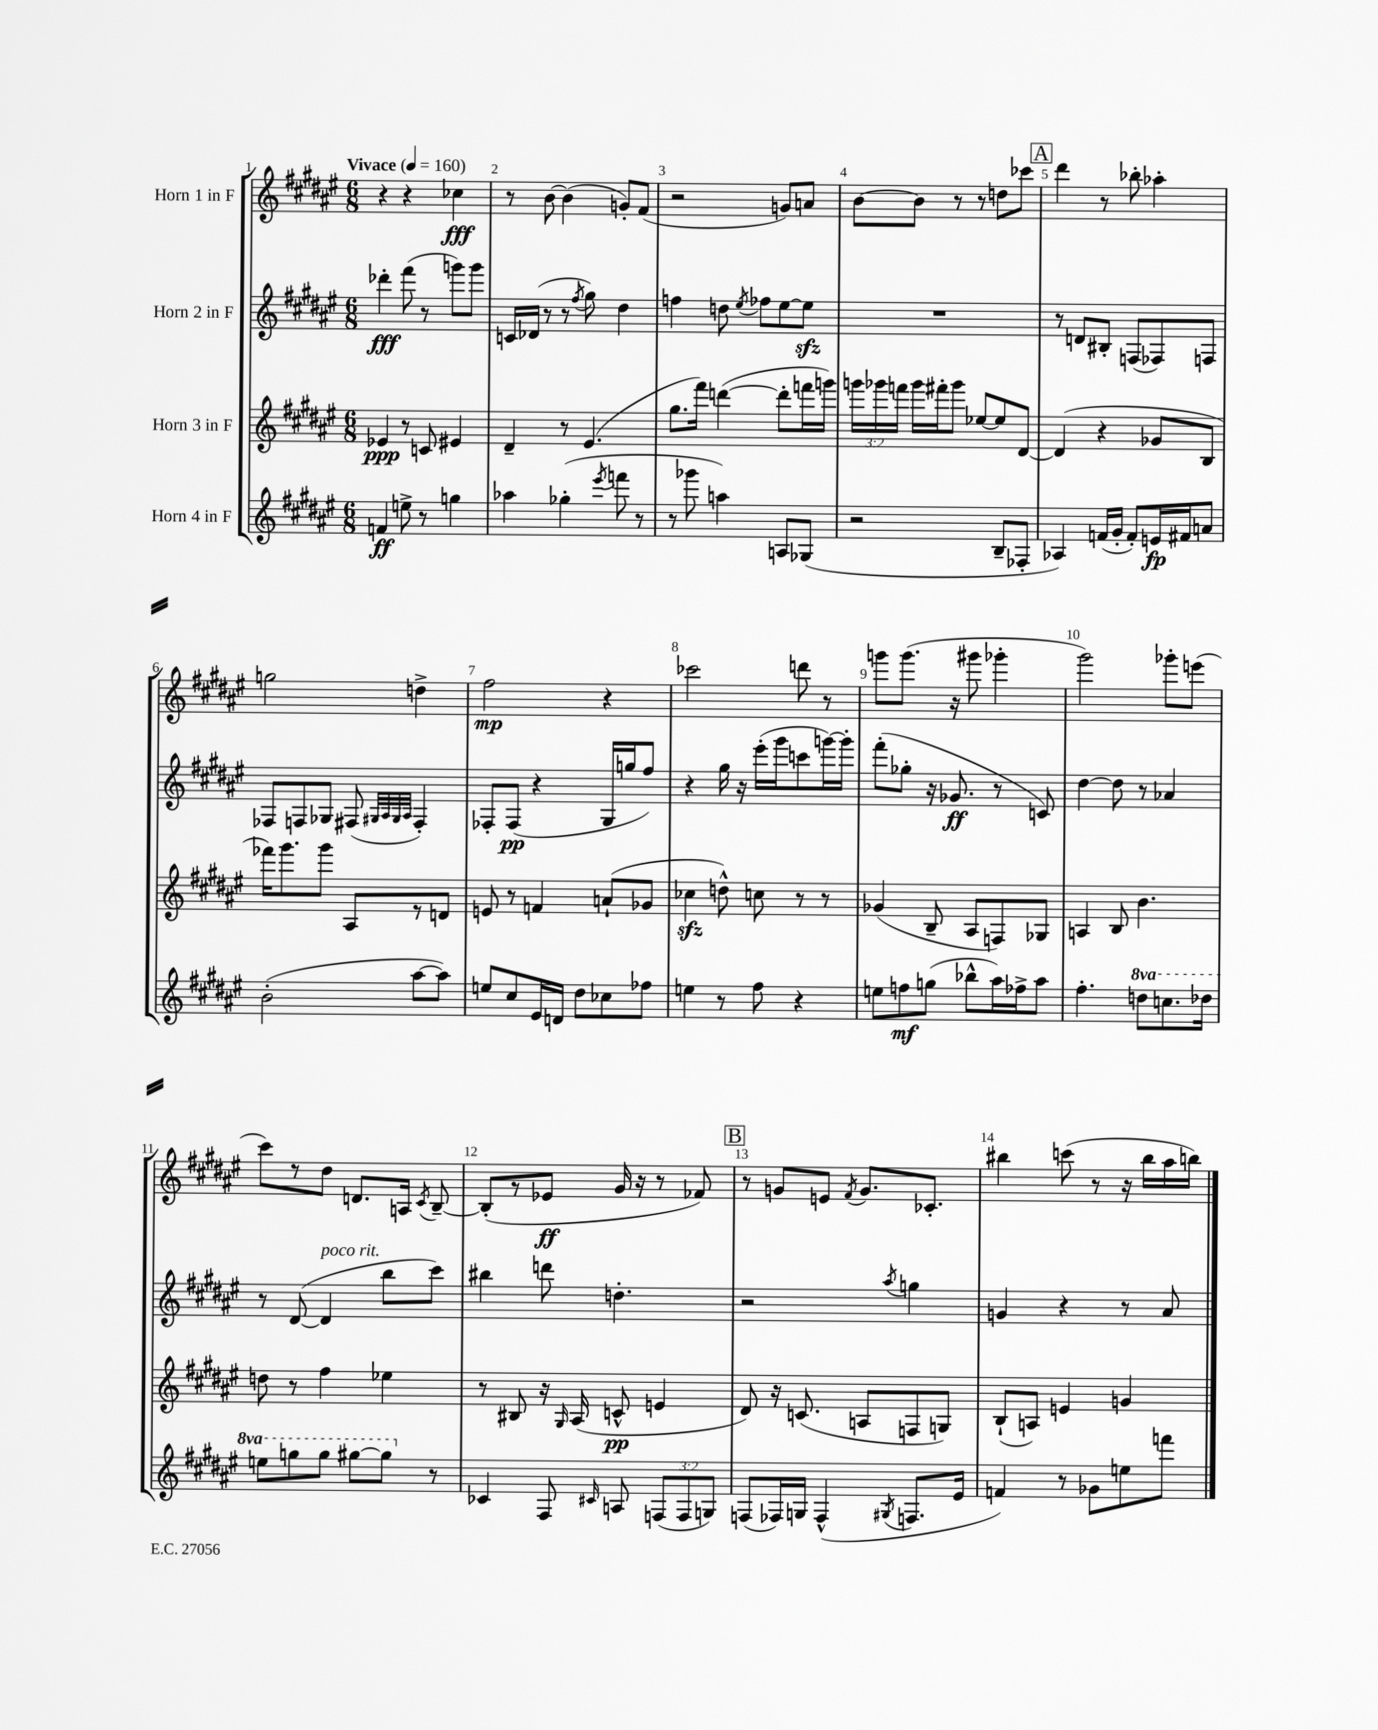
<<
\new StaffGroup <<
\new Staff = "s0" \with { instrumentName = "Horn 1 in F" } {
    \clef treble \key fis \major \numericTimeSignature \time 6/8 \tempo "Vivace" 4 = 160
    \autoBeamOff r4 r4 ces''4\fff |
    r8 b'8~ b'4( g'8[-.) fis'8]( |
    r2 g'8[) a'8] |
    b'8[~ b'8] r8 r8 d''8[ ces'''8] |
    \mark \markup { \box "A" } dis'''4 r8 bes''8-. aes''4-. |
    g''2 d''4-> |
    fis''2\mp r4 |
    ces'''2 d'''8 r8 |
    g'''8[ g'''8.]( r16 gis'''8 ges'''4-. |
    gis'''2) ges'''8[-. e'''8]( |
    cis'''8[) r8 dis''8] d'8.[ a16] \acciaccatura { cis'8 } b8~-- |
    b8[-.( r8 ees'8]\ff gis'16 r16 r8 fes'8) |
    \mark \markup { \box "B" } r8 g'8[ e'8] \acciaccatura { fis'8 } g'8.[ ces'8.]-. |
    bis''4 c'''8( r8 r16 bis''16[ ais''16 b''16]) \bar "|." |
}
\new Staff = "s1" \with { instrumentName = "Horn 2 in F" } {
    \clef treble \key fis \major \numericTimeSignature \time 6/8
    \autoBeamOff des'''4-.\fff fis'''8( r8 g'''8[) g'''8] |
    c'16[ des'16]( r8 r8 \acciaccatura { fis''8 } gis''8) dis''4 |
    f''4 d''8 \acciaccatura { eis''8 } fes''8[ eis''8~ eis''8]\sfz |
    R2. |
    \mark \markup { \box "A" } r8 d'8[ bis8]-. f8[( fes8) f8] |
    fes8[ f8 ges8] fis8( \grace { gis32[ ais32 gis32 ais32] } fis4-.) |
    fes8[-. fes8]\pp( r4 gis16[ g''16 fis''8]) |
    r4 gis''16 r16 eis'''16[-.( gis'''16 c'''8 g'''16~) g'''16]-. |
    fis'''8[-.( ges''8]-. r16 ges'8.\ff r8 c'8) |
    dis''4~ dis''8 r8 aes'4 |
    r8 dis'8~( dis'4^\markup { \italic "poco rit." } b''8[ cis'''8]) |
    bis''4 d'''8 d''4.-. |
    \mark \markup { \box "B" } r2 \acciaccatura { ais''8 } g''4 |
    g'4 r4 r8 ais'8 \bar "|." |
}
\new Staff = "s2" \with { instrumentName = "Horn 3 in F" } {
    \clef treble \key fis \major \numericTimeSignature \time 6/8 \override Staff.TupletNumber.text = #tuplet-number::calc-fraction-text
    \autoBeamOff ees'4\ppp r8 c'8 eis'4 |
    dis'4-- r8 eis'4.( |
    gis''8.[ fis'''16]) d'''4~( d'''8[-. f'''16 g'''16]) |
    \tuplet 3/2 { g'''16[ ges'''16 f'''16] } ges'''16[ fis'''16-. ges'''8] ees''8[~ ees''8 dis'8]~ |
    \mark \markup { \box "A" } dis'4( r4 ges'8[ b8] |
    fes'''16[) gis'''8. gis'''8] ais8[ r8 d'8] |
    e'8 r8 f'4 a'8[-!( ges'8] |
    ces''4\sfz d''8-^) c''8 r8 r8 |
    ges'4( b8-- ais8[ f8) ges8] |
    a4 b8 b'4. |
    d''8 r8 fis''4 ees''4 |
    r8 bis8 r16 \grace { gis16 } ais16( c'8-^\pp e'4 |
    \mark \markup { \box "B" } dis'8) r16 c'8.( a8[ f8 g8]) |
    b8[-!( a8]) e'4 g'4 \bar "|." |
}
\new Staff = "s3" \with { instrumentName = "Horn 4 in F" } {
    \clef treble \key fis \major \numericTimeSignature \time 6/8 \override Staff.TupletNumber.text = #tuplet-number::calc-fraction-text \set Staff.ottavationMarkups = #ottavation-simple-ordinals
    \autoBeamOff f'4\ff e''8-> r8 g''4 |
    aes''4 ges''4-.( \acciaccatura { eis'''8 } f'''8 r8 |
    r8 ges'''8 a''4) a8[ ges8]( |
    r2 b8[-- fes8]-. |
    \mark \markup { \box "A" } aes4) f'16[( gis'16]-. f'8[-.) e'16\fp fis'16 a'8] |
    b'2-.( ais''8[~ ais''8]) |
    e''8[ cis''8 eis'16 d'16] dis''8[ ces''8 fes''8] |
    e''4 r8 fis''8 r4 |
    e''8[ f''8\mf g''8]( bes''8[-^ ais''16) fes''16-> ais''8] |
    fis''4.-. \ottava #1 d'''8[ c'''8. des'''16] |
    e'''8[ g'''8 g'''8] gis'''8[~ gis'''8] \ottava #0 r8 |
    ces'4 fis8 \grace { cis'16 } a8 \tuplet 3/2 { f8[( f8 g8]) } |
    \mark \markup { \box "B" } f8[( fes16) g16] fes4-^( \acciaccatura { gis8 } f8.[ eis'16] |
    f'4) r8 ges'8[ e''8 f'''8] \bar "|." |
}
>>
>>
\layout { \context { \Score \override BarNumber.break-visibility = ##(#f #t #t) barNumberVisibility = #all-bar-numbers-visible } }
